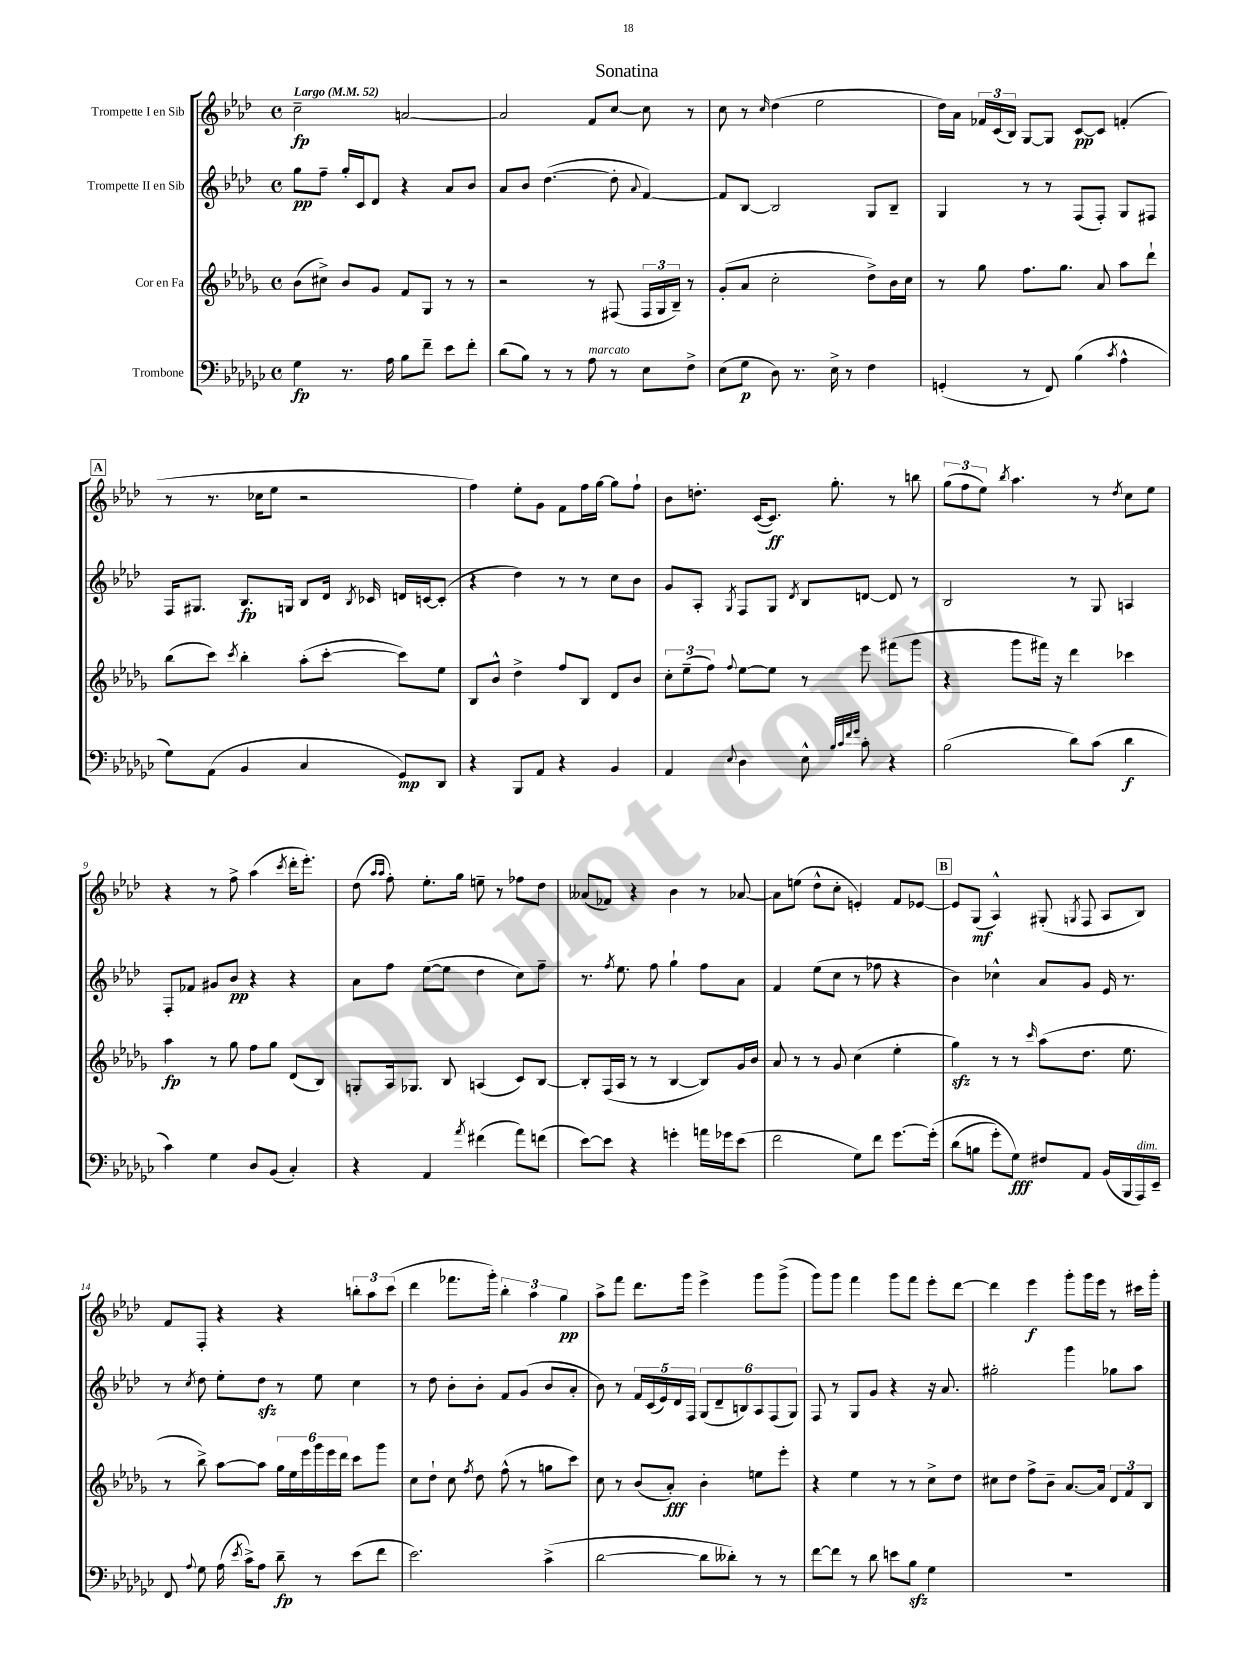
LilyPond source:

\header { title = "Sonatina" }
<<
\new StaffGroup <<
\new Staff = "s0" \with { instrumentName = "Trompette I en Sib" } {
    \clef treble \key aes \major \defaultTimeSignature \time 4/4 \tempo "Largo" 4 = 52
    \autoBeamOff c''2--\fp a'2~ |
    a'2 f'8[ c''8]~ c''8 r8 |
    c''8 r8 \grace { c''16 } des''4( ees''2 |
    des''16[) aes'16] \tuplet 3/2 { fes'16[ c'16( bes16]) } g8[~ g8] c'8[~\pp c'8] f'4-.( |
    \mark \markup { \box "A" } r8 r8. ces''16[ ees''8] r2 |
    f''4) ees''8[-. g'8] f'8[ f''16 g''16]~ g''8[ f''8]-! |
    bes'8[ d''8.]-. c'16[~( c'8.]\ff) g''8.-. r8 b''8 |
    \tuplet 3/2 { g''8[( f''8 ees''8]) } \acciaccatura { bes''8 } aes''4. r8 \acciaccatura { des''8 } c''8[ ees''8] |
    r4 r8 f''8-> aes''4( \acciaccatura { c'''8 } des'''16[-. ees'''8.]-.) |
    des''8( \grace { aes''16[ aes''16] } f''8-.) ees''8.[-. g''16] e''8-- r8 fes''8[ des''8] |
    aeses'8[( fes'8]) r4 bes'4 r8 aes'8~ |
    aes'8[ e''8]( des''8[-^ c''8]-. e'4-.) f'8[ ees'8]~ |
    \mark \markup { \box "B" } ees'8[ g8]\mf( aes4-^) gis8-.( \acciaccatura { g8 } f8 aes8[ bes8]) |
    f'8[ f8]-. r4 r4 \tuplet 3/2 { b''8[-. aes''8 c'''8]( } |
    des'''4 fes'''8.[ g'''16]-.) \tuplet 3/2 { bes''4-. aes''4 g''4\pp } |
    aes''8[-> f'''8] des'''8.[ g'''16] ees'''4-> g'''8[ g'''8]->( |
    g'''8[) g'''8] f'''4 g'''8[ f'''8] ees'''8[-. des'''8]~ |
    des'''4 ees'''4\f g'''8[-. g'''16 ees'''16] r8 cis'''16[ g'''16]-. \bar "|." |
}
\new Staff = "s1" \with { instrumentName = "Trompette II en Sib" } {
    \clef treble \key aes \major \defaultTimeSignature \time 4/4
    \autoBeamOff g''8[\pp f''8]-- g''16[-. c'16 des'8] r4 aes'8[ bes'8] |
    aes'8[ bes'8] des''4.~( des''8-. \appoggiatura { aes'8 } f'4~) |
    f'8[ bes8]~ bes2 g8[ bes8]-- |
    g4 r8 r8 f8[( f8]-.) g8[ fis8] |
    \mark \markup { \box "A" } f16[ gis8.] bes8.[\fp g16] bes8[ des'16] \acciaccatura { bes8 } ces'16 d'16[ c'16~ c'8]-.( |
    r4 des''4) r8 r8 c''8[ bes'8] |
    g'8[ aes8]-. \acciaccatura { g8 } f8[ g8] \acciaccatura { des'8 } bes8[ d'8]~ d'8 r8 |
    bes2 r8 g8 a4 |
    f8[-. fes'8] gis'8[ bes'8]\pp r4 r4 |
    aes'8[ f''8] ees''8[~( ees''8] des''4 c''8[) f''8]-- |
    r8. \acciaccatura { f''8 } ees''8. f''8 g''4-! f''8[ aes'8] |
    f'4 ees''8[( c''8] r8 fes''8 r4 |
    \mark \markup { \box "B" } bes'4) ces''4-^ aes'8[ g'8] ees'16 r8. |
    r8 \acciaccatura { c''8 } des''8 ees''8[-. des''8]\sfz r8 ees''8 c''4 |
    r8 des''8 bes'8[-. bes'8]-. f'8[ g'8]( bes'8[ aes'8]-. |
    bes'8) r8 \tuplet 5/4 { f'16[ c'16( ees'16) des'16 f16] } \tuplet 6/4 { g8[( des'8-- b8) aes8 f8( g8]) } |
    f8 r8 g8[ g'8] r4 r16 aes'8. |
    gis''2-. g'''4 ges''8[ aes''8] \bar "|." |
}
\new Staff = "s2" \with { instrumentName = "Cor en Fa" } {
    \clef treble \key des \major \defaultTimeSignature \time 4/4
    \autoBeamOff bes'8[( cis''8]->) bes'8[ ges'8] f'8[ ges8] r8 r8 |
    r2 r8 fis8( \tuplet 3/2 { fis16[ ges16 bes16]--) } r8 |
    ges'8[-.( aes'8] c''2-. des''8[->) bes'16 c''16] |
    r8 ges''8 f''8.[ ges''8.] aes'8 aes''8[ des'''8]-! |
    \mark \markup { \box "A" } bes''8[( c'''8]) \acciaccatura { c'''8 } bes''4-. aes''8[-.( c'''8]~-. c'''8[) ees''8] |
    bes8[ bes'8]-^ des''4-> f''8[ bes8] des'8[ bes'8] |
    \tuplet 3/2 { c''8[-. ees''8--( f''8]) } \appoggiatura { f''8 } ees''8[~ ees''8] r8 ees'''8 fis'''8[( ges'''8] |
    r4 ges'''8[ fis'''16]) r16 des'''4 ces'''4 |
    aes''4\fp r8 ges''8 f''8[ ges''8] des'8[( bes8]) |
    g8[-. aes16 ges8.] bes8 a4( c'8[) bes8]~ |
    bes8[-. f16( aes16] r8 r8 bes4~ bes8[) ges'16 bes'16] |
    aes'8 r8 r8 ges'8 c''4( ees''4-. |
    \mark \markup { \box "B" } ges''4\sfz) r8 r8 \grace { c'''16 } aes''8[( des''8.] ees''8. |
    r8 bes''8->) aes''8[~ aes''8] \tuplet 6/4 { ges''16[ ees''16 ees'''16 ges'''16 ees'''16 des'''16] } c'''8[ ges'''8] |
    c''8[ des''8]-! c''8 \acciaccatura { f''8 } des''8 f''8-^( r8 g''8[ c'''8]) |
    c''8 r8 bes'8[( aes'8]-.\fff) bes'4-. e''8[ ees'''8]-. |
    r4 ees''4 r8 r8 c''8[-> des''8] |
    cis''8[ des''8] f''8[-> bes'8]-- aes'8.[~ aes'16] \tuplet 3/2 { des'8[ f'8 bes8] } \bar "|." |
}
\new Staff = "s3" \with { instrumentName = "Trombone" } {
    \clef bass \key ges \major \defaultTimeSignature \time 4/4
    \autoBeamOff ges4\fp r8. aes16 bes8[ f'8]-- ees'8[ f'8]-. |
    des'8[( bes8]) r8 r8 aes8^\markup { \italic "marcato" } r8 ees8[ f8]-> |
    ees8[( ges8]\p des8) r8. ees16-> r8 f4 |
    g,4-.( r8 f,8) bes4( \acciaccatura { ces'8 } aes4-^ |
    \mark \markup { \box "A" } ges8[) aes,8]( bes,4 ces4 ges,8[\mp) des,8] |
    r4 bes,,8[ aes,8] r4 bes,4 |
    aes,4 \appoggiatura { ees8 } des4 ees8-^ \grace { bes32[ ces'32 f'32 ges'32] } ces'8-. r4 |
    bes2( des'8[) ces'8]( des'4\f |
    ces'4) ges4 des8[ bes,8]( ces4-.) |
    r4 aes,4 \acciaccatura { aes'8 } fis'4( aes'8[) f'8]( |
    ees'8[~) ees'8] r4 g'4-. a'16[ ges'16 ees'8]( |
    f'2 ges8[) f'8] ges'8.[~ ges'16]-.\( |
    \mark \markup { \box "B" } des'8[( b8] ges'8[-.) ges8]\fff\) fis8[ aes,8] bes,16[( bes,,16 aes,,16^\markup { \italic "dim." }) ees,16]-- |
    f,8 \appoggiatura { aes8 } ges8 aes16( \acciaccatura { ees'8 } ces'16[->) aes8] des'8--\fp r8 ees'8[( f'8] |
    ees'2.) ces'4->( |
    des'2~ des'8[ deses'8]-.) r8 r8 |
    f'8[~ f'8] r8 des'8 e'8[ bes8]\sfz ges4 |
    R1 \bar "|." |
}
>>
>>
